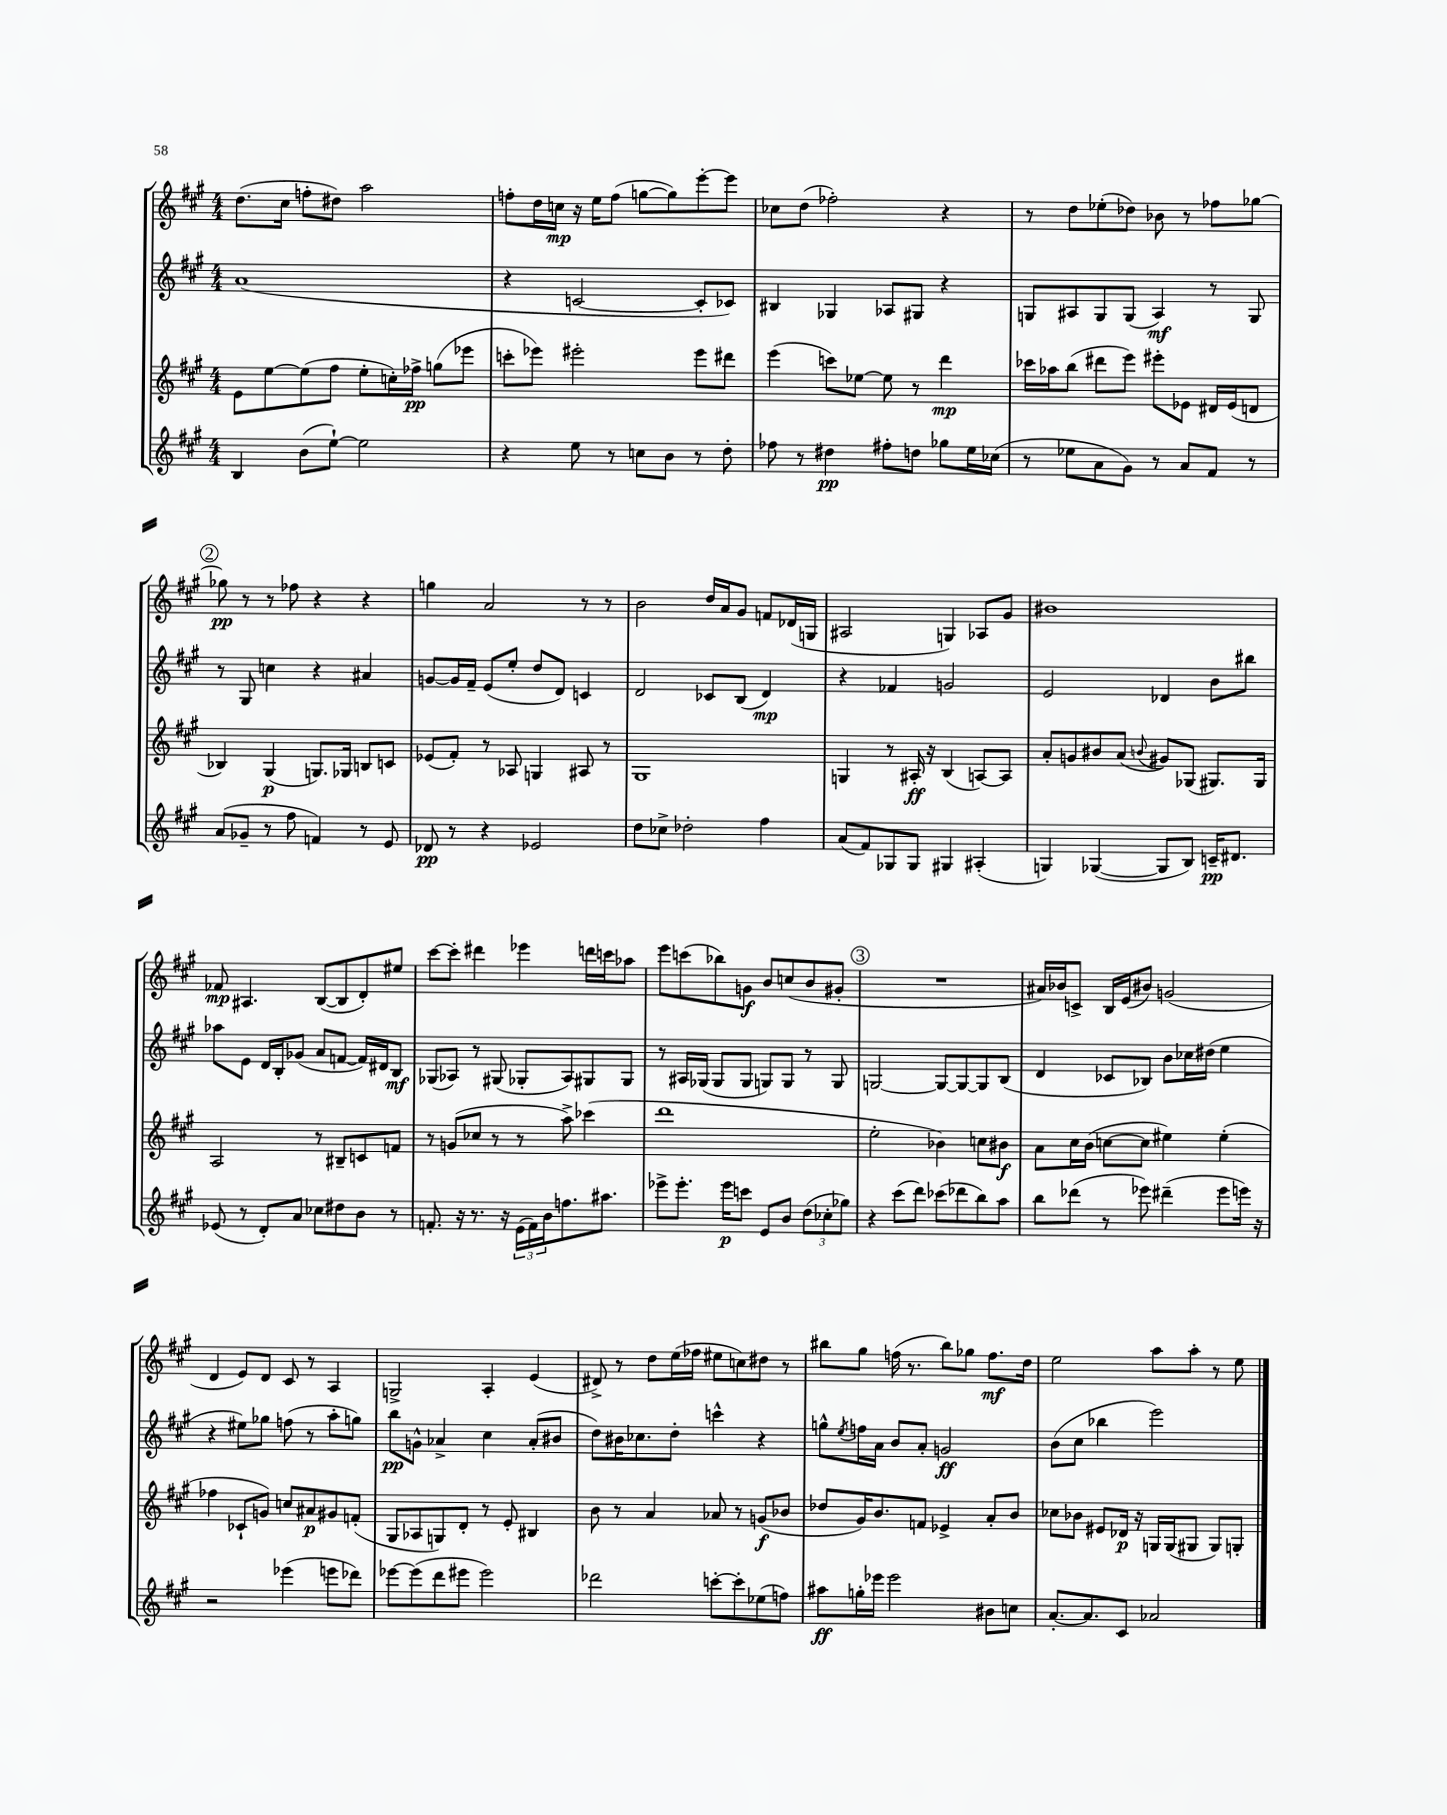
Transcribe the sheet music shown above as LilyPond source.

<<
\new StaffGroup <<
\new Staff = "s0" {
    \clef treble \key a \major \numericTimeSignature \time 4/4
    d''8.( cis''16 f''8-. dis''8) a''2 |
    f''8-. d''16 c''16\mp r16 e''16 f''8( g''8~ g''8) e'''8~-. e'''8 |
    ces''8 d''8( fes''2-.) r4 |
    r8 d''8 ees''8-.( des''8) bes'8 r8 fes''8 ges''8~ |
    \mark \markup { \circle "2" } ges''8\pp r8 r8 fes''8 r4 r4 |
    g''4 a'2 r8 r8 |
    b'2 d''16 a'16 gis'8 f'8 des'16( g16 |
    ais2 g4) aes8 gis'8 |
    bis'1 |
    fes'8\mp ais4. b8~( b8 d'8-.) eis''8 |
    cis'''8~ cis'''8-. dis'''4 ees'''4 d'''16 c'''16 aes''8 |
    e'''8 c'''8( bes''8) g'8\f b'8 c''8( b'8 gis'8-. |
    \mark \markup { \circle "3" } R1 |
    ais'16) bes'16 c'8-> b16 e'16( bis'8) g'2( |
    d'4 e'8) d'8 cis'8 r8 a4 |
    g2-> a4-. e'4( |
    dis'8->) r8 d''8 e''16( fes''16 eis''8 c''8) dis''8 r8 |
    bis''8 gis''8 f''16( r8. bis''8) ges''8 f''8.\mf d''16 |
    e''2 a''8 a''8-. r8 e''8 \bar "|." |
}
\new Staff = "s1" {
    \clef treble \key a \major \numericTimeSignature \time 4/4
    a'1( |
    r4 c'2~ c'8-. ces'8) |
    bis4 ges4 aes8 gis8 r4 |
    g8 ais8 g8 g8( ais4\mf) r8 g8 |
    \mark \markup { \circle "2" } r8 gis8 c''4 r4 ais'4 |
    g'8~ g'16 fis'16-- e'8( e''8-. d''8 d'8) c'4 |
    d'2 ces'8 b8( d'4\mp) |
    r4 fes'4 g'2 |
    e'2 des'4 b'8 bis''8 |
    aes''8 e'8 d'16 b16-. ges'8( a'8 f'8~ f'16) dis'16 b8\mf |
    ges8( aes8) r8 gis8( ges8-. aes8) gis8 gis8 |
    r8 ais16 ges16( ges8 ges8 g8) g8 r8 g8 |
    \mark \markup { \circle "3" } g2~ g8~ g8~ g8 b8( |
    d'4 ces'8 bes8) b'8 ces''16 dis''16( e''4 |
    r4 eis''8) ges''8 f''8( r8 a''8-. g''8) |
    b''8\pp g'8-^ aes'4-> cis''4 aes'8-.( bis'8 |
    d''8) bis'16 ces''8. d''8-. c'''4-^ r4 |
    g''8-^ \acciaccatura { e''8 } f''16 a'16 b'8 a'8-. g'2\ff |
    b'8( cis''8 bes''4 e'''2) \bar "|." |
}
\new Staff = "s2" {
    \clef treble \key a \major \numericTimeSignature \time 4/4
    e'8 e''8~ e''8( fis''8 e''8-. c''16-.) fes''16->\pp g''8( ees'''8 |
    c'''8-. ees'''8) eis'''2-. eis'''8 dis'''8 |
    e'''4( c'''8) ees''8~ ees''8 r8 d'''4\mp |
    ces'''16 aes''16 b''8( dis'''8 e'''8) eis'''8-. ees'8 dis'16 ees'16( d'8 |
    \mark \markup { \circle "2" } bes4) gis4\p( g8.) ges16 b8 c'8 |
    ees'8( fis'8-.) r8 aes8 g4 ais8 r8 |
    gis1 |
    g4 r8 ais16-.\ff r16 b4( a8~) a8 |
    a'8-. g'8 bis'8 a'8( \appoggiatura { b'8 } gis'8) ges8( gis8.) gis16 |
    a2 r8 bis8-- c'8 f'8 |
    r8 g'8( ces''8 r8 r8 a''8->) ces'''4( |
    d'''1 |
    \mark \markup { \circle "3" } e''2-. bes'4) c''8 bis'8\f |
    a'8 cis''16 b'16( c''8~ c''8 eis''4) eis''4-.( |
    fes''4 ces'8-! g'8) c''8 ais'8\p gis'8 f'8-.( |
    gis8 aes8 g8) d'8-. r8 e'8-. bis4 |
    b'8 r8 a'4 aes'8 r8 g'8\f( bes'8 |
    des''8 gis'16) b'8. f'8 ees'4-> a'8-. b'8 |
    ces''8 bes'8 eis'8 des'16\p r16 g16 g16( gis8 gis8) g8-. \bar "|." |
}
\new Staff = "s3" {
    \clef treble \key a \major \numericTimeSignature \time 4/4
    b4 b'8( e''8~-!) e''2 |
    r4 e''8 r8 c''8 b'8 r8 d''8-. |
    fes''8 r8 dis''4\pp fis''8-. d''8 ges''8 e''16 ces''16( |
    r8 ees''8 a'8 gis'8) r8 a'8 fis'8 r8 |
    \mark \markup { \circle "2" } a'8( ges'8-- r8 fis''8 f'4) r8 e'8 |
    des'8\pp r8 r4 ees'2 |
    d''8 ces''8-> des''2-. fis''4 |
    a'8( fis'8) ges8 ges8 gis4 ais4-.( |
    g4) ges4~( ges8 b8) c'16--\pp dis'8. |
    ees'8( r8 d'8-.) a'8 ces''8 dis''8 b'8 r8 |
    f'8.-. r16 r8. r16 \tuplet 3/2 { e'16( f'16) b'16 } f''8. ais''8. |
    ees'''8-> ees'''8.-. ees'''16\p c'''8 e'8 b'8 \tuplet 3/2 { d''8( ces''8-. ges''8) } |
    \mark \markup { \circle "3" } r4 cis'''8( d'''8) ces'''8( des'''8 b''8) a''8 |
    b''8 des'''8( r8 ees'''8) dis'''4--( ees'''8 e'''16) r16 |
    r2 ees'''4( e'''8 des'''8) |
    ees'''8~ ees'''8( d'''8 eis'''8 eis'''2) |
    des'''2 c'''8~-. c'''8-. ees''8( f''8) |
    ais''8\ff g''16-. ees'''16 ees'''2 bis'8 c''8 |
    a'8.~-. a'8. cis'8 aes'2 \bar "|." |
}
>>
>>
\layout { \context { \Score \remove "Bar_number_engraver" } }
